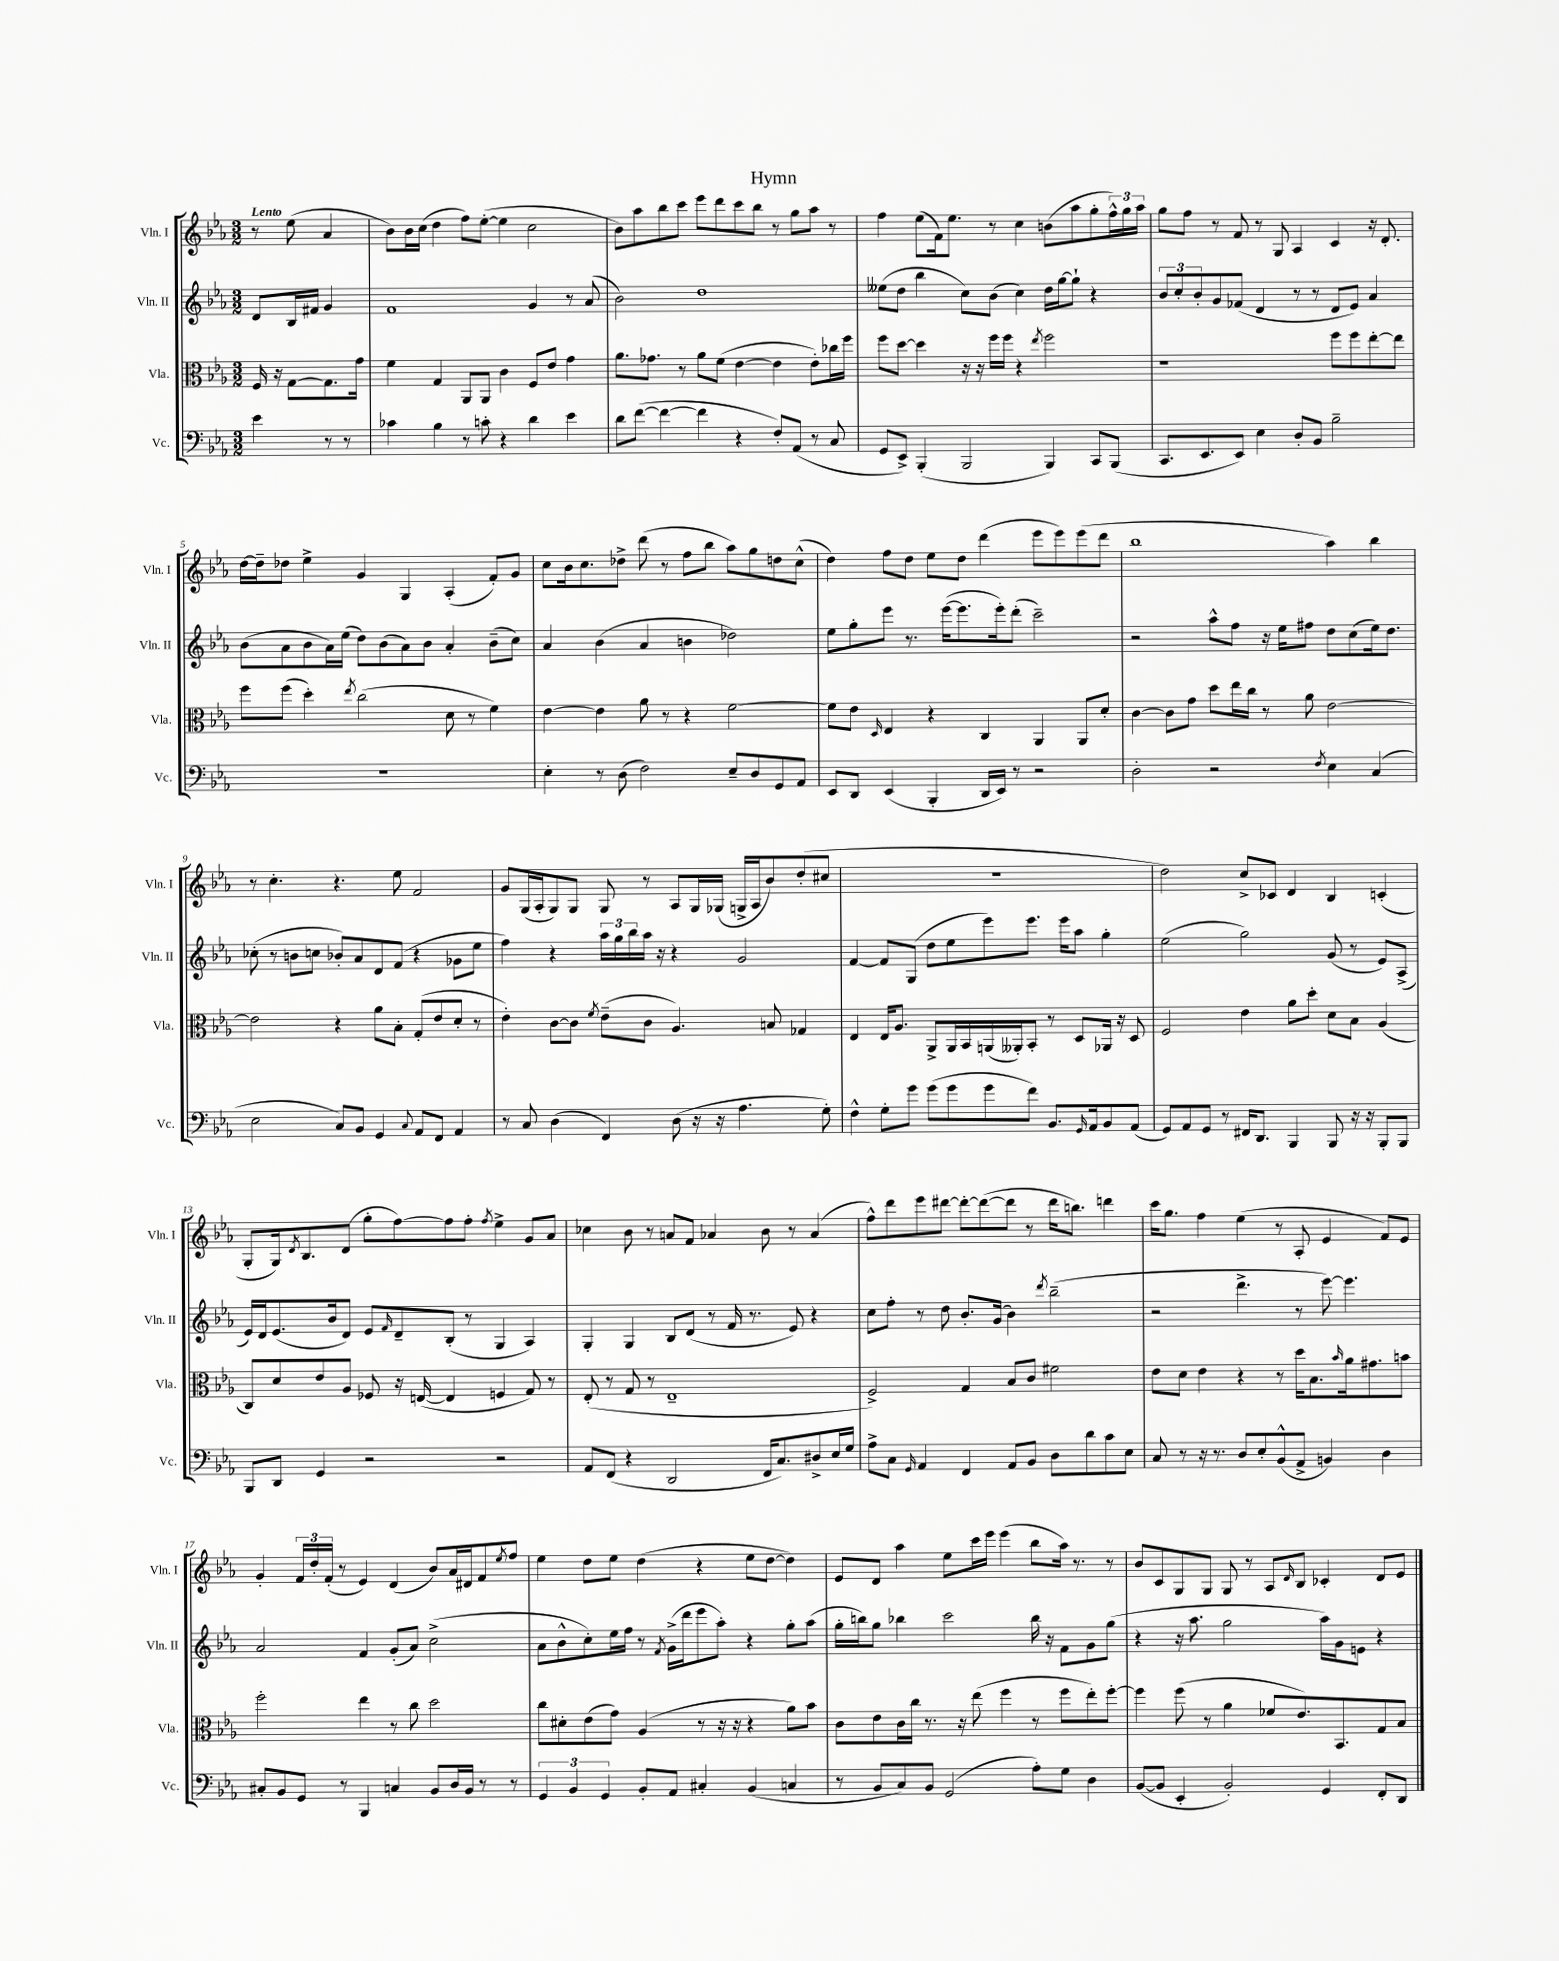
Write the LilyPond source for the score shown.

\header { title = "Hymn" }
<<
\new StaffGroup <<
\new Staff = "s0" \with { instrumentName = "Vln. I" shortInstrumentName = "Vln. I" } {
    \clef treble \key ees \major \numericTimeSignature \time 3/2 \partial 2 \tempo "Lento"
    r8 ees''8( aes'4 |
    bes'8) bes'16 c''16( d''4 f''8) ees''8~-.( ees''4 c''2 |
    bes'8) aes''8 bes''8 c'''8 ees'''8 d'''8 c'''8 bes''8 r8 g''8 aes''8 r8 |
    f''4 ees''8( f'16) ees''8. r8 c''4 b'8( aes''8 g''8-. \tuplet 3/2 { f''16-^) g''16 aes''16 } |
    g''8 f''8 r8 f'8 r8 g8 aes4 c'4 r16 d'8.-. |
    d''16~ d''16-- des''8 ees''4-> g'4 g4 aes4-.( f'8-.) g'8 |
    c''8 bes'16 c''8. des''8-> d'''8( r8 f''8 bes''8 aes''8) g''8 d''8 c''8-^( |
    d''4) f''8 d''8 ees''8 d''8 d'''4( ees'''8 ees'''8) ees'''8( d'''8 |
    bes''1 aes''4) bes''4 |
    r8 c''4.-. r4. ees''8 f'2 |
    g'8 g16( aes16-. g8) g8 g8 r8 aes8 g16 ges16( g16-> aes16 bes'8) d''8-.( cis''8 |
    R1. |
    d''2) c''8-> ces'8 d'4 bes4 c'4-.( |
    g8-. g16) \acciaccatura { d'8 } bes8. d'8( g''8-. f''8~) f''8 f''8-. \acciaccatura { f''8 } ees''4-> g'8 aes'8 |
    ces''4 bes'8 r8 a'8 f'8 aes'4 bes'8 r8 aes'4( |
    f''8-^) d'''8 ees'''8 dis'''8~ dis'''8~-. dis'''8~( dis'''8 r8 dis'''16 b''8.) d'''4 |
    c'''16 g''8. f''4 ees''4( r8 aes8-. ees'4 f'8) ees'8 |
    g'4-. \tuplet 3/2 { f'16 d''16-. f'16-.( } r8 ees'4) d'4( bes'8) aes'16 dis'16 f'8 \acciaccatura { ees''8 } f''8 |
    ees''4 d''8 ees''8 d''4( r4 ees''8 d''8~ d''4) |
    ees'8 d'8 aes''4 ees''8 c'''16 ees'''16 ees'''4( bes''8 aes''16) r8. r8 |
    bes'8 c'8 g8 g8 g8 r8 aes8 \grace { d'16 } bes8 ces'4-. d'8 ees'8 \bar "|." |
}
\new Staff = "s1" \with { instrumentName = "Vln. II" shortInstrumentName = "Vln. II" } {
    \clef treble \key ees \major \numericTimeSignature \time 3/2 \partial 2
    d'8 bes16 fis'16 g'4 |
    f'1 g'4 r8 aes'8( |
    bes'2) d''1 |
    eeses''8( d''8 bes''4 c''8) bes'8( c''4) d''16 g''16~ g''8-! r4 |
    \tuplet 3/2 { bes'8 c''8-. bes'8-. } g'8 fes'8( d'4 r8 r8 d'8 ees'8) aes'4 |
    bes'8( aes'8 bes'8 aes'16) ees''16( d''8) bes'8( aes'8) bes'8 aes'4-. bes'8--( c''8) |
    aes'4 bes'4( aes'4 b'4 des''2) |
    ees''8 g''8-. ees'''8 r8. ees'''16~( ees'''8. ees'''16-.) d'''8-.( c'''2--) |
    r2 aes''8-^ f''8 r16 ees''16 fis''8 d''8 c''8( ees''16) d''8. |
    ces''8-.( r8 b'8 c''8 bes'8-.) aes'8 d'8 f'8( r4 ges'8 ees''8 |
    f''4) r4 \tuplet 3/2 { aes''16 g''16 bes''16 } aes''16 r16 r4 g'2 |
    f'4~ f'8 g8( d''8 ees''8 ees'''8) ees'''8. ees'''16 aes''8 g''4-. |
    ees''2( g''2) g'8( r8 ees'8) aes8->( |
    ees'16) d'16 ees'8.( bes'16 d'8) ees'8 \grace { f'16 } d'8-- bes8-.( r8 g4 aes4) |
    g4-. g4 bes8 d'8( r8 f'16 r8. ees'8) r4 |
    c''8 f''8-. r8 d''8 bes'8.-. g'16( bes'4) \acciaccatura { d'''8 } bes''2--( |
    r2 d'''4.-> r8 ees'''8~) ees'''4. |
    aes'2 f'4 g'8-.( aes'8) c''2->( |
    aes'8 bes'8-^ c''8-.) ees''16 f''16 r8 \acciaccatura { f'8 } g'16->( d'''16 ees'''8 aes''8-.) r4 g''8-. aes''8( |
    g''16-. b''16) g''8 bes''4 c'''2 bes''16 r16 f'8 g'8 g''8( |
    r4 r16 aes''8. g''2 aes''16) g'16 e'8 r4 \bar "|." |
}
\new Staff = "s2" \with { instrumentName = "Vla." shortInstrumentName = "Vla." } {
    \clef alto \key ees \major \numericTimeSignature \time 3/2 \partial 2
    f16 r16 g8~ g8. g'16 |
    f'4 g4 aes,8 aes,8 c'4 f8 ees'8 g'4 |
    aes'8. ges'8. r8 aes'8 f'8( ees'4~ ees'4 ees'8-.) ces''16 f''16 |
    f''8 d''8~ d''4 r16 r16 f''16 f''16 r4 \acciaccatura { ees''8 } f''2 |
    r1 f''8 f''8 ees''8~-. ees''8 |
    f''8 f''8( d''4-.) \acciaccatura { ees''8 } c''2( d'8 r8 f'4) |
    ees'4~ ees'4 aes'8 r8 r4 f'2~ |
    f'8 ees'8 \grace { d16 } ees4 r4 c4 aes,4 aes,8 d'8-. |
    c'4~ c'8 g'8 d''8 ees''16 c''16 r8 aes'8 ees'2~ |
    ees'2 r4 aes'8 bes8-. g8-.( ees'8 d'8-. r8 |
    ees'4-.) c'8~ c'8 \acciaccatura { f'8 } ees'8--( c'8 aes4.) b8 ges4 |
    ees4 ees16 aes8. aes,8-> aes,16 bes,16 a,16( aeses,16-.) bes,8-. r8 d8 aes,16 r16 d8 |
    f2 ees'4 aes'8 d''8-. d'8 bes8 aes4( |
    c8) d'8 ees'8 aes8 fes8 r16 e16~( e4 f4 g8) r8 |
    ees8-.( r8 g8 r8 ees1-- |
    f2->) g4 bes8 c'8 fis'2 |
    ees'8 d'8 ees'4 r4 r8 d''16 bes8. \grace { bes'16 } aes'16 gis'8. b'8 |
    f''2-. ees''4 r8 c''8 d''2 |
    c''8 dis'8-. ees'8( g'8) aes4( r8 r16 r16 r4 aes'8) bes'8 |
    c'8 ees'8 c'16 c''16 r8. r16 ees''8( f''4 r8 f''8 ees''8-.) f''8~-. |
    f''4 f''8( r8 aes'4 fes'8 ees'8.) bes,8. g8 bes8 \bar "|." |
}
\new Staff = "s3" \with { instrumentName = "Vc." shortInstrumentName = "Vc." } {
    \clef bass \key ees \major \numericTimeSignature \time 3/2 \partial 2
    ees'4 r8 r8 |
    ces'4 bes4 r8 c'8-. r4 d'4 ees'4 |
    d'8 f'8~( f'4~ f'4 r4 f8-.) aes,8( r8 c8 |
    g,8 ees,8->) bes,,4-.( bes,,2 bes,,4) c,8 bes,,8( |
    c,8. ees,8. ees,8) ees4 d8-. bes,8 bes2-- |
    R1. |
    ees4-. r8 d8( f2) ees8-- d8 g,8 aes,8 |
    ees,8 d,8 ees,4( bes,,4-. d,16 ees,16) r8 r2 |
    d2-. r2 \acciaccatura { f8 } ees4 c4( |
    ees2 c8) bes,8 g,4 \appoggiatura { c8 } aes,8 f,8 aes,4 |
    r8 c8 d4( f,4) d8( r16 r16 aes4. g8-.) |
    f4-^ g8-. g'8 g'8( g'8 g'8 f'8) bes,8. \grace { g,16 } aes,16 bes,8 aes,8( |
    g,8) aes,8 g,8 r8 fis,16 d,8. bes,,4 bes,,8 r16 r16 bes,,8-. bes,,8 |
    bes,,8 d,8 g,4 r2 r2 |
    aes,8 f,8( r4 d,2 f,16 c8.) dis8-> ees16 g16 |
    aes8-> c8 \grace { g,16 } aes,4 f,4 aes,8 bes,8 d8 d'8 c'8 ees8 |
    c8 r8 r16 r8. d8 ees8-. bes,8-^( aes,8-> b,4) d4 |
    cis8-. bes,8 g,8 r8 bes,,4 c4 bes,8 d16 bes,16 r8 r8 |
    \tuplet 3/2 { g,4 bes,4 g,4 } bes,8-. aes,8 cis4-. bes,4( c4 |
    r8 bes,8 c8) bes,8 g,2( aes8-.) g8 d4 |
    bes,8~( bes,8 ees,4-. bes,2-.) g,4 f,8-. d,8 \bar "|." |
}
>>
>>
